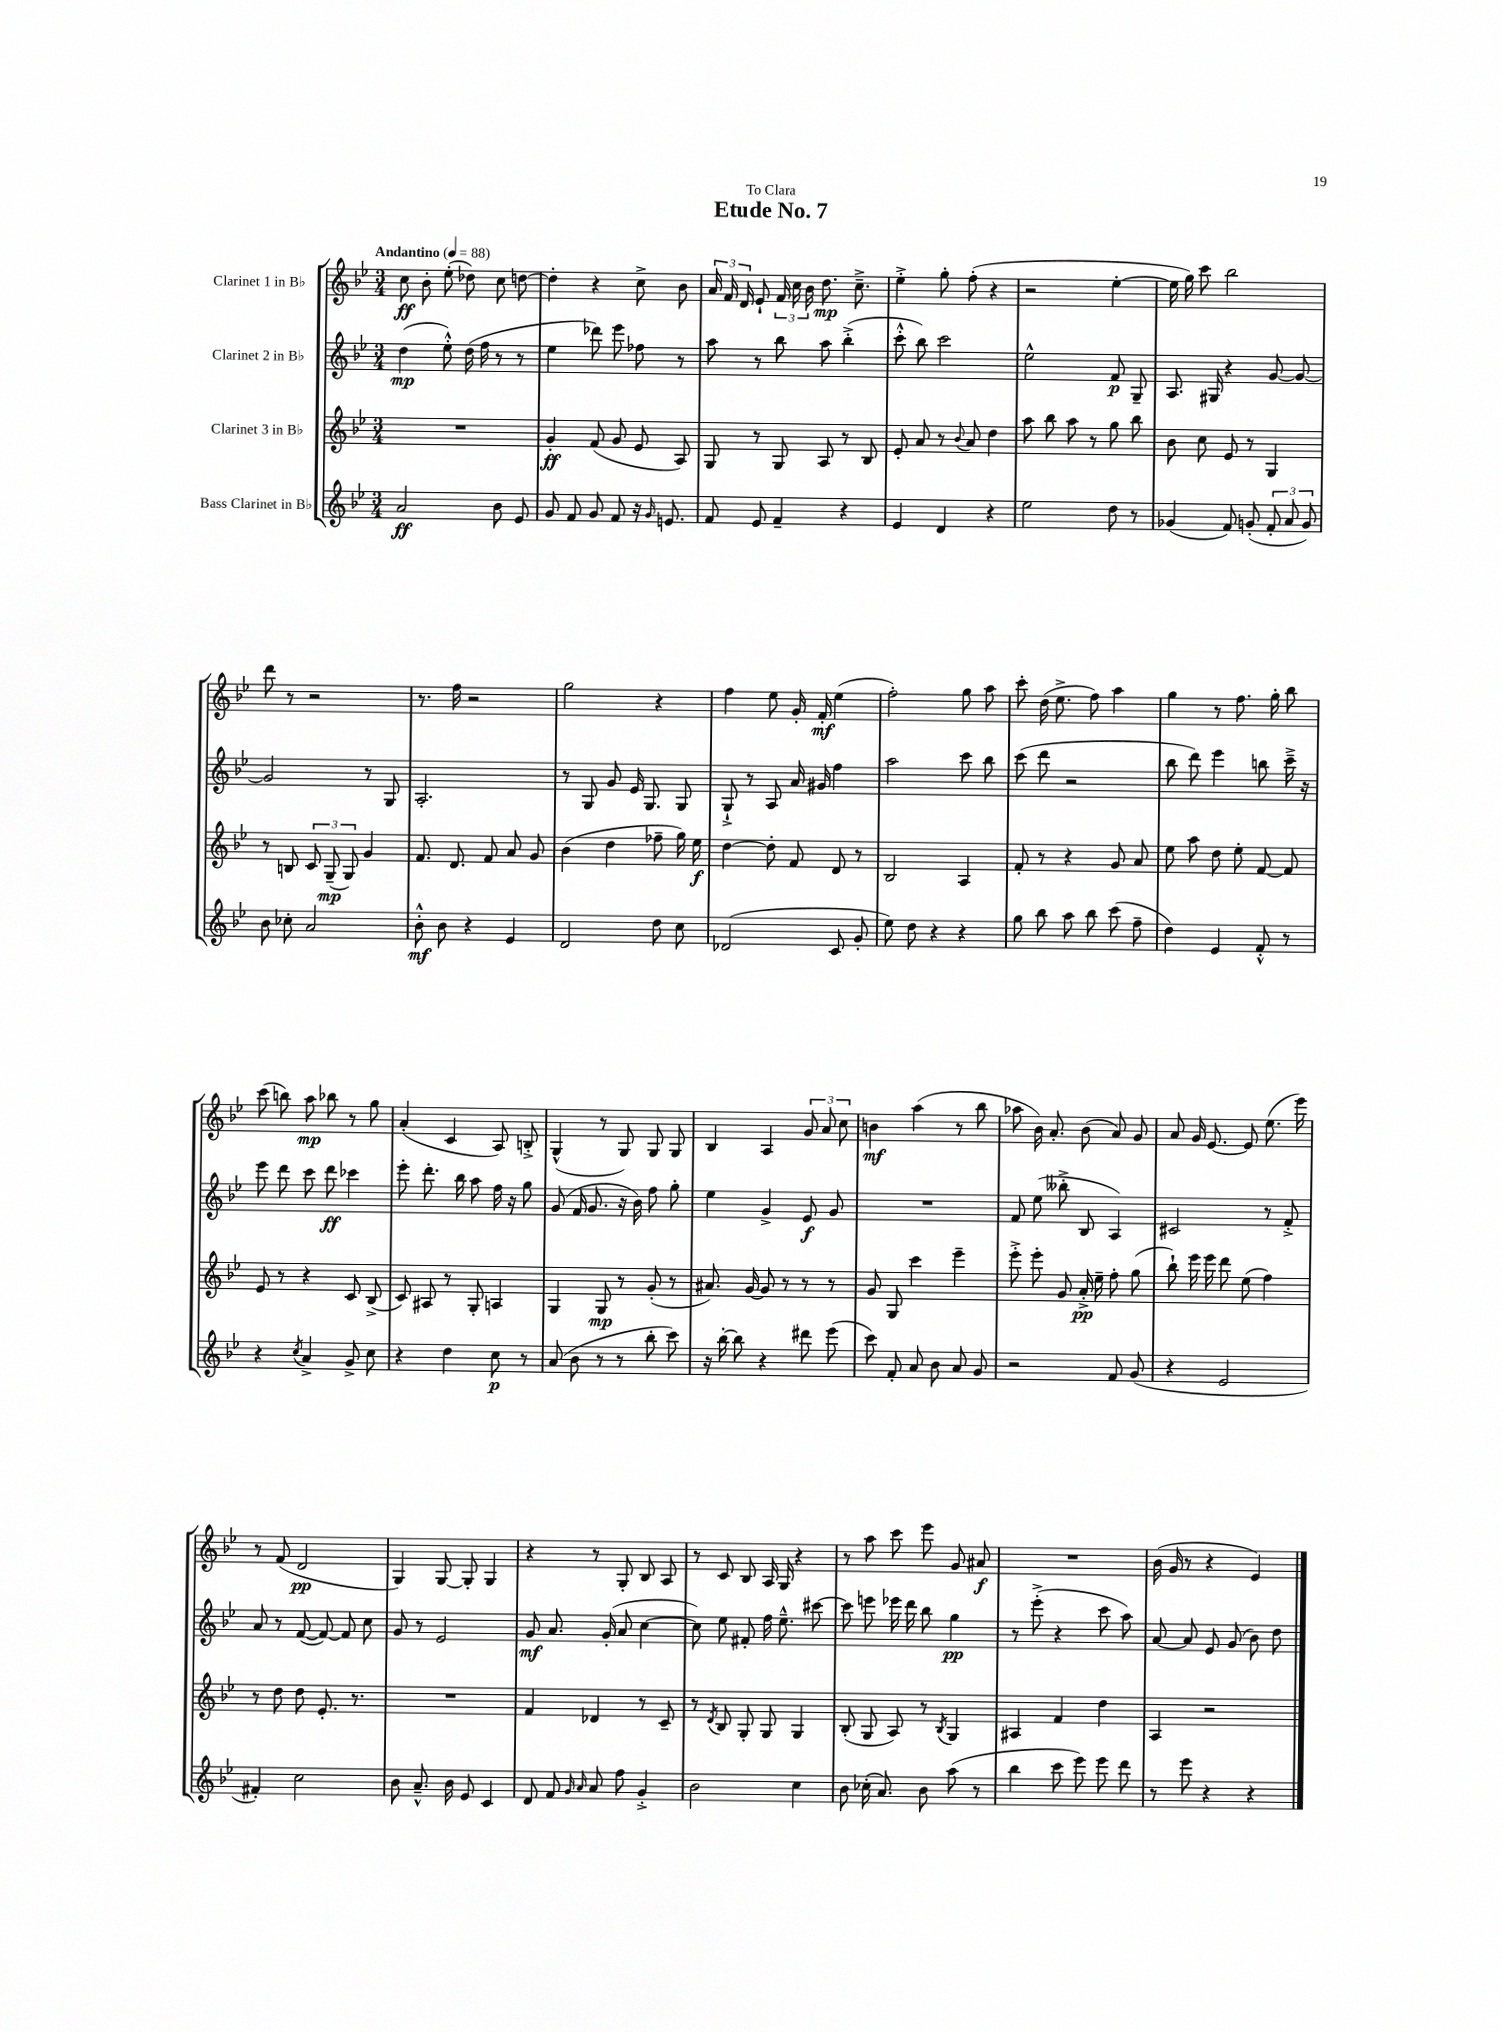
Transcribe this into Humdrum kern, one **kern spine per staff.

**kern	**kern	**kern	**kern
*staff4	*staff3	*staff2	*staff1
*clefG2	*clefG2	*clefG2	*clefG2
*k[b-e-]	*k[b-e-]	*k[b-e-]	*k[b-e-]
*M3/4	*M3/4	*M3/4	*M3/4
*MM88	*MM88	*MM88	*MM88
2a/	2.r	(4dd\	8cc\
.	.	.	8b-'\
.	.	8ee-'^^\)	(8ee-'\
.	.	(16dd\	8dd-\)
.	.	16ff\	.
8b-\	.	8r	8cc\
8e-/	.	8r	[8dd\
=	=	=	=
8g/	4g'/	4ee-\	4dd'\]
8f/	.	.	.
8g/	(8f/	8ddd-\)	4r
8f/	8g/	8eee-\	.
16r	8e-/	8ff-\	8cc^\
16qqg/	.	.	.
8.e/	.	.	.
.	8A/)	8r	8b-\
=	=	=	=
8f/	8G/	8aa\	24a/
.	.	.	24f/
.	.	.	24d/
8e-/	8r	8r	8e-`/
4f~/	8G/	8bb-\	24f/
.	.	.	24cc\
.	.	.	24b-\
.	8A/	8aa\	8.dd\
4r	8r	(4bb-'^\	.
.	.	.	8.cc~^\
.	8B-/	.	.
=	=	=	=
4e-/	8e-'/	8ccc'^^\	4ee-'^\
.	8a/	8bb-\)	.
4d/	8r	2ccc\	8gg'\
.	8qqb-/	.	.
.	8a/	.	(8ff'\
4r	4dd\	.	4r
=	=	=	=
2ee-\	8aa\	2ee-^^\	2r
.	8bb-\	.	.
.	8aa\	.	.
.	8r	.	.
8dd\	8gg\	8f/	[4ee-'\
8r	8bb-\	8G~/	.
=	=	=	=
(4g-/	8b-\	8.A/	16ee-\]
.	.	.	16gg\)
.	8cc\	.	8ccc\
.	.	16G#/	.
8f/)	8e-/	4r	2bb-\
(8g'/	8r	.	.
12f'/	4G/	[8g/	.
12a/	.	.	.
.	.	8g/_	.
12g/)	.	.	.
=	=	=	=
8b-\	8r	2g/]	8ddd\
8cc-'\	8B/	.	8r
2a/	12c/	.	2r
.	(12G~/	.	.
.	12G/)	.	.
.	4g/	8r	.
.	.	8G/	.
=	=	=	=
8b-'^^\	8.f/	2.A'/	8.r
8b-\	.	.	.
.	8.d/	.	16ff\
4r	.	.	2r
.	8f/	.	.
4e-/	8a/	.	.
.	8g/	.	.
=	=	=	=
2d/	(4b-\	8r	2gg\
.	.	8G/	.
.	4dd\	8g/	.
.	.	16e-/	.
.	.	8.G/	.
8dd\	8ff-~\	.	4r
8cc\	16gg\)	8G/	.
.	16ee-\	.	.
=	=	=	=
(2d-/	[4dd\	8G`^/	4ff\
.	.	8r	.
.	8dd'\]	8A/	8ee-\
.	8f/	16a/	16g'/
.	.	16g#/	16f'/
8c/	8d/	4ff\	(4ee-\
8g'/	8r	.	.
=	=	=	=
8ee-\)	2B-/	2aa\	2ff'\)
8dd\	.	.	.
4r	.	.	.
4r	4A/	8ccc\	8gg\
.	.	8bb-\	8aa\
=	=	=	=
8gg\	8f'/	(8ccc\	8ccc'\
8bb-\	8r	8ddd\	(16dd\
.	.	.	8.ee-^\
8aa\	4r	2r	.
8bb-\	.	.	8ff\)
(8ccc\	8g/	.	4aa\
8ff~\	8a/	.	.
=	=	=	=
4dd\)	8ee-\	8bb-\	4gg\
.	8aa\	8ddd\)	.
4e-/	8dd\	4eee-\	8r
.	8ee-'\	.	8.ff\
8f'^^/	[8f/	8bb\	.
.	.	.	16gg'\
8r	8f/]	16ccc~^\	8bb-\
.	.	16r	.
=	=	=	=
4r	8e-/	8eee-\	(8ccc\
.	8r	8ddd\	8bb\)
8qcc/	.	.	.
4a^/	4r	8ccc\	8aa\
.	.	8ddd\	8bb-\
8g^/	8c/	4ccc-\	8r
8cc\	(8B-^/	.	8gg\
=	=	=	=
4r	8c/)	8eee-'\	(4a'/
.	8A#/	8.ddd'\	.
4dd\	8r	.	4c/
.	.	16bb-\	.
.	8G'/	8aa\	.
8cc\	4A/	16ff\	8A/)
.	.	16r	.
8r	.	8gg\	8B'^/
=	=	=	=
(8a/	4G/	(8g/	(4G^^/
8b-\	.	16f/	.
.	.	8.g/	.
8r	8G/	.	8r
8r	8r	16r	8G/)
.	.	16b-\)	.
8bb-'\	(8g'/	8ff\	8G/
8ccc\)	8r	8gg'\	8G/
=	=	=	=
16r	8.a#/)	4ee-\	4B-/
[16bb-'\	.	.	.
8bb-\]	.	.	.
.	[16g/	.	.
4r	8g/]	4g^/	4A/
.	8r	.	.
8ddd#\	8r	8e-/	12g/
.	.	.	12a/
(8eee-\	8r	8g/	.
.	.	.	12cc\
=	=	=	=
8ccc\)	8g/	2.r	4b\
8f'/	8G/	.	.
8a/	4ccc\	.	(4aa\
8b-\	.	.	.
8a/	4eee-~\	.	8r
8g/	.	.	8bb-\
=	=	=	=
2r	8eee-'^\	8f/	8aa-\
.	8eee-'\	(8ee-\	16b-\)
.	.	.	8.a'/
.	8g/	8bb--'^\	.
.	16a'^/	8B-/	(8b-\
.	16ee-~\	.	.
8f/	8ff'\	4A/)	8a/)
(8g/	(8gg\	.	8g/
=	=	=	=
4r	8bb-`\)	2c#/	8a/
.	16eee-\	.	16g/
.	16eee-\	.	[8.e-/
2e-/	8ddd\	.	.
.	(8ee-\	.	8e-/]
.	4ff\)	8r	(8.ee-\
.	.	8f'^/	.
.	.	.	16eee-\)
=	=	=	=
4f#'/)	8r	8a/	8r
.	8dd\	8r	(8f/
2cc\	8dd\	([8f/	2d/
.	8.e-'/	8f/_)	.
.	.	8f/]	.
.	8.r	.	.
.	.	8cc\	.
=	=	=	=
8b-\	2.r	8g/	4G/)
8.a~^^/	.	8r	.
.	.	2e-/	[8G/
16b-\	.	.	.
8e-/	.	.	8G'/]
4c/	.	.	4G/
=	=	=	=
8d/	4f/	8g/	4r
8f/	.	8.a/	.
16qqg/	.	.	.
16qqa/	.	.	.
8a/	4d-/	.	8r
.	.	(16g'/	.
8ff\	.	8a/	8G'/
4g'^/	8r	[4cc\	8B-/
.	8c~/	.	8A/
=	=	=	=
2b-\	8r	8cc\])	8r
.	8qd/	.	.
.	8B-/	8ee-\	8c/
.	8G'/	8f#'/	8B-/
.	8G/	16ff\	16A/
.	.	8.ee-~^^\	16G/
4cc\	4G/	.	4r
.	.	[8ccc#\	.
=	=	=	=
8b-\	(8B-'/	8ccc#\]	8r
(16cc-'\	8G/	8eee\	8aa\
8.a/)	.	.	.
.	8A/)	16eee-\	8ccc\
.	.	16ddd\	.
8b-\	8r	8bb-\	8eee-\
.	8qB-/	.	.
(8aa\	4G/	4gg\	8g/
8r	.	.	8a#/
=	=	=	=
4bb-\	4A#/	8r	2.r
.	.	(8eee-'^\	.
8ccc\	4f/	4r	.
8eee-\)	.	.	.
8eee-\	4dd\	8ccc\	.
8ddd\	.	8aa\)	.
=	=	=	=
8r	4A/	[8a/	(16b-\
.	.	.	16g/
8eee-\	.	8a/]	8r
4r	2r	8e-/	4r
.	.	(8g/	.
4r	.	8b-\)	4e-/)
.	.	8dd\	.
==	==	==	==
*-	*-	*-	*-
